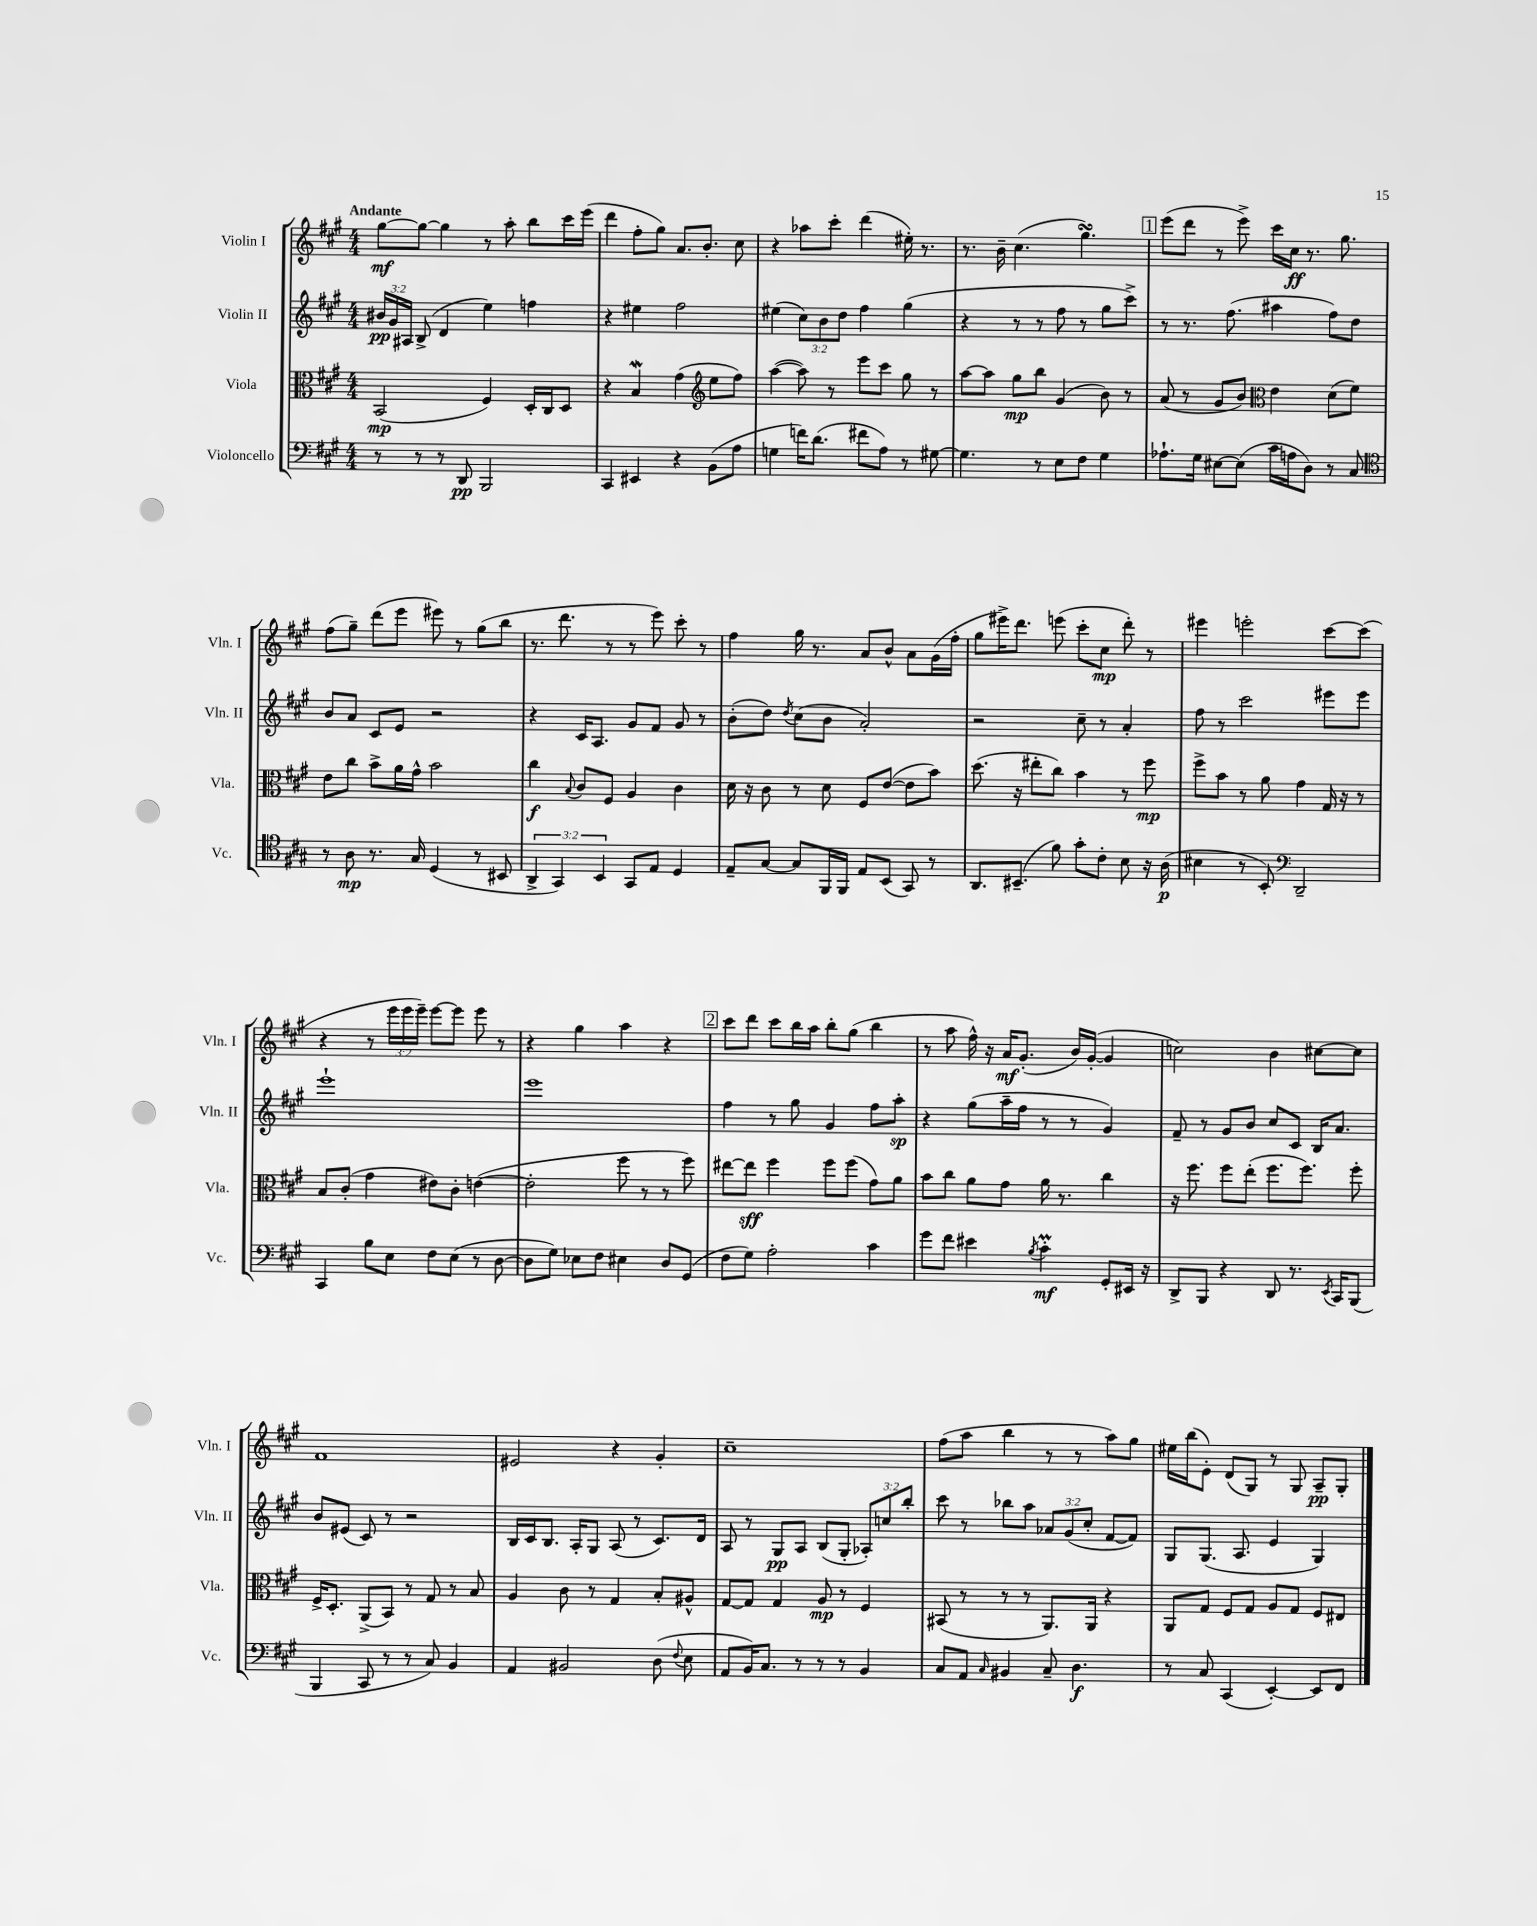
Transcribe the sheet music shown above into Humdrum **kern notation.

**kern	**kern	**kern	**kern
*staff4	*staff3	*staff2	*staff1
*clefF4	*clefC3	*clefG2	*clefG2
*k[f#c#g#]	*k[f#c#g#]	*k[f#c#g#]	*k[f#c#g#]
*M4/4	*M4/4	*M4/4	*M4/4
8r	(2BB	24b#	[8gg#
.	.	24g#	.
.	.	24A#	.
8r	.	(8B^	8gg#_
8r	.	4d	4gg#]
8DD	.	.	.
2BBB	4F#)	4ee)	8r
.	.	.	8aa'
.	16D'	4ff	8bb
.	16C#	.	.
.	8D	.	16ccc#
.	.	.	(16eee
=	=	=	=
4CC#	4r	4r	4ddd
4EE#	4B	4ee#	8ff#'
.	.	.	8gg#)
4r	(4g#	2ff#	8.a
.	.	.	8.b'
*	*clefG2	*	*
(8BB	8ee	.	.
8A	8ff#)	.	8cc#
=	=	=	=
4G	([4aa	(4ee#	4r
16f)	8aa])	12cc#)	8aa-
(8.d	.	.	.
.	.	12b	.
.	8r	.	8ccc#'
.	.	12dd	.
8f#	8eee	4ff#	(4ddd
8A)	8ccc#	.	.
8r	8gg#	(4gg#	16ee#')
.	.	.	8.r
[8G#	8r	.	.
=	=	=	=
4.G#]	[8aa	4r	8.r
.	8aa]	.	.
.	.	.	16b~
.	8gg#	8r	(4.cc#
8r	8bb	8r	.
8E	(4g#	8ff#	.
8F#	.	8r	4.gg#)
4G#	8b)	8gg#	.
.	8r	8ccc#^)	.
=	=	=	=
8.A-`	(8a	8r	(8eee
.	8r	8.r	8ddd
16G#	.	.	.
[8E#	8g#	.	8r
.	.	(8.ff#	.
(8E#]	8b)	.	8eee^)
*	*clefC3	*	*
16c#	4e	4aa#	16ccc#
16A	.	.	16cc#
8D)	.	.	8.r
8r	(8d	8ff#)	.
.	.	.	8.gg#
8C#	8f#)	8dd	.
=	=	=	=
*clefC4	*	*	*
8r	8e	8b	(8ff#
8A	8cc#	8a	8gg#~)
8.r	8b^	8c#	(8ddd
.	16a	8e	8eee
16G#	16g#^^	.	.
(4D	2b	2r	8eee#)
.	.	.	8r
8r	.	.	(8gg#
8BB#	.	.	8bb
=	=	=	=
6AA^	4cc#	4r	8.r
6GG#)	.	.	.
.	.	.	8.ddd
.	8qqB	.	.
.	8c#	16c#	.
.	.	8.A	.
6BB	.	.	.
.	8F#	.	8r
8GG#	4A	8g#	8r
8E	.	8f#	8eee)
4D	4c#	8g#	8ccc#'
.	.	8r	8r
=	=	=	=
8E~	16d	(8b'	4ff#
.	16r	.	.
[8G#	8c#	8dd)	.
.	.	8qdd	.
8G#]	8r	(8cc#	16gg#
.	.	.	8.r
16FF#	8d	8b	.
16FF#	.	.	.
8E	8F#	2a')	8a
(8BB	([8e	.	8b^^
8GG#)	8e]	.	8a
8r	8b)	.	(16g#
.	.	.	16ff#'
=	=	=	=
8.AA	(8.dd	2r	8gg#
.	.	.	16eee#^)
(8.BB#~	16r	.	8.ddd
.	8ee#'	.	.
8f#)	8cc#)	.	(8eee
8g#'	4b	8cc#~	8ccc#'
8c#'	.	8r	8cc#
8B	8r	4a'	8ddd')
16r	8ff#	.	8r
(16A	.	.	.
=	=	=	=
4B#	8ff#^	8ff#	4eee#
.	8b	8r	.
8r	8r	2ccc#	2eee'
8BB')	8a	.	.
*clefF4	*	*	*
2DD~	4g#	.	.
.	16G#	8eee#	[8ccc#
.	16r	.	.
.	8r	8eee#	(8ccc#]
=	=	=	=
4CC#	8B	1eee`	4r
.	(8c#'	.	.
8B	4g#	.	8r
8E	.	.	24eee
.	.	.	24eee
.	.	.	24eee~)
8F#	8e#)	.	[8eee
(8E	8c#'	.	8eee]
8r	([4e	.	8eee
[8D	.	.	8r
=	=	=	=
8D]	2e']	1eee	4r
8G#)	.	.	.
8E-	.	.	4gg#
8F#	.	.	.
4E#	8ff#	.	4aa
.	8r	.	.
8D	8r	.	4r
(8GG#	8ff#)	.	.
=	=	=	=
8F#	[8ee#	4ff#	8ccc#
8G#)	8ee#]	.	8ddd
2A'	4ff#	8r	8ccc#
.	.	8gg#	16bb
.	.	.	16aa
.	8ff#	4g#	8bb'
.	(8ff#	.	(8gg#
4c#	8g#)	8ff#	4bb
.	8a	8aa'	.
=	=	=	=
8g#	8b	4r	8r
8f#	8cc#	.	8aa
4e#	8a	(8gg#	16ff#^^)
.	.	.	16r
.	8g#	16aa~	16a
.	.	16ff#	(8.g#'
8qB	.	.	.
4c#'	16a	8r	.
.	8.r	.	.
.	.	8r	16b)
.	.	.	([16g#'
8GG#'	4cc#	4g#)	4g#]
16EE#	.	.	.
16r	.	.	.
=	=	=	=
8DD^	16r	8f#~	2cc)
.	8.ff#	.	.
8BBB	.	8r	.
4r	8ff#	8g#	.
.	(8ee'	8b	.
8DD	8.ff#	8cc#	4b
8.r	.	8c#	.
.	8.ff#)	.	.
.	.	16B	[8cc#
8qEE	.	.	.
16CC#	.	8.a	.
(8BBB	8ff#'	.	8cc#]
=	=	=	=
4BBB	16F#^	8b	1f#
.	8.D'	.	.
.	.	(8e#	.
8CC#	(8AA^	8c#)	.
8r	8BB)	8r	.
8r	8r	2r	.
8C#)	8G#	.	.
4BB	8r	.	.
.	8B	.	.
=	=	=	=
4AA	4A	16B	2e#
.	.	16c#	.
.	.	8.B	.
2BB#	8c#	.	.
.	.	16A'	.
.	8r	8G#	.
.	4G#	(8A	4r
.	.	8r	.
(8D	8B'	8.c#)	4g#'
8qqF#	.	.	.
8E	8A#^^	.	.
.	.	16d	.
=	=	=	=
8AA	[8G#	8A	1cc#~
16BB)	8G#]	8r	.
8.C#	.	.	.
.	4G#	8G#	.
8r	.	8A	.
8r	8A	(8B	.
8r	8r	8G#'	.
4BB	4F#	12A-')	.
.	.	12cc	.
.	.	12bb'	.
=	=	=	=
8C#	(8BB#	8ccc#	(8ff#
8AA	8r	8r	8aa
16qqC#	.	.	.
4BB#	8r	8bb-	4bb
.	8r	8aa	.
8C#~	8.AA)	12a-	8r
.	.	(12g#	.
4.D	.	.	8r
.	.	12cc#'	.
.	16AA	.	.
.	4r	[8f#	8aa)
.	.	8f#])	8gg#
=	=	=	=
8r	8AA	8G#	16ee#
.	.	.	(16bb
8C#	8G#	(8.G#	8e')
(4CC#	8F#	.	(8d
.	.	8.A	.
.	8G#	.	8G#)
[4EE')	8A	4e	8r
.	8G#	.	8G#
8EE]	8F#	4G#)	8A~
8FF#	8E#	.	8G#'
==	==	==	==
*-	*-	*-	*-
